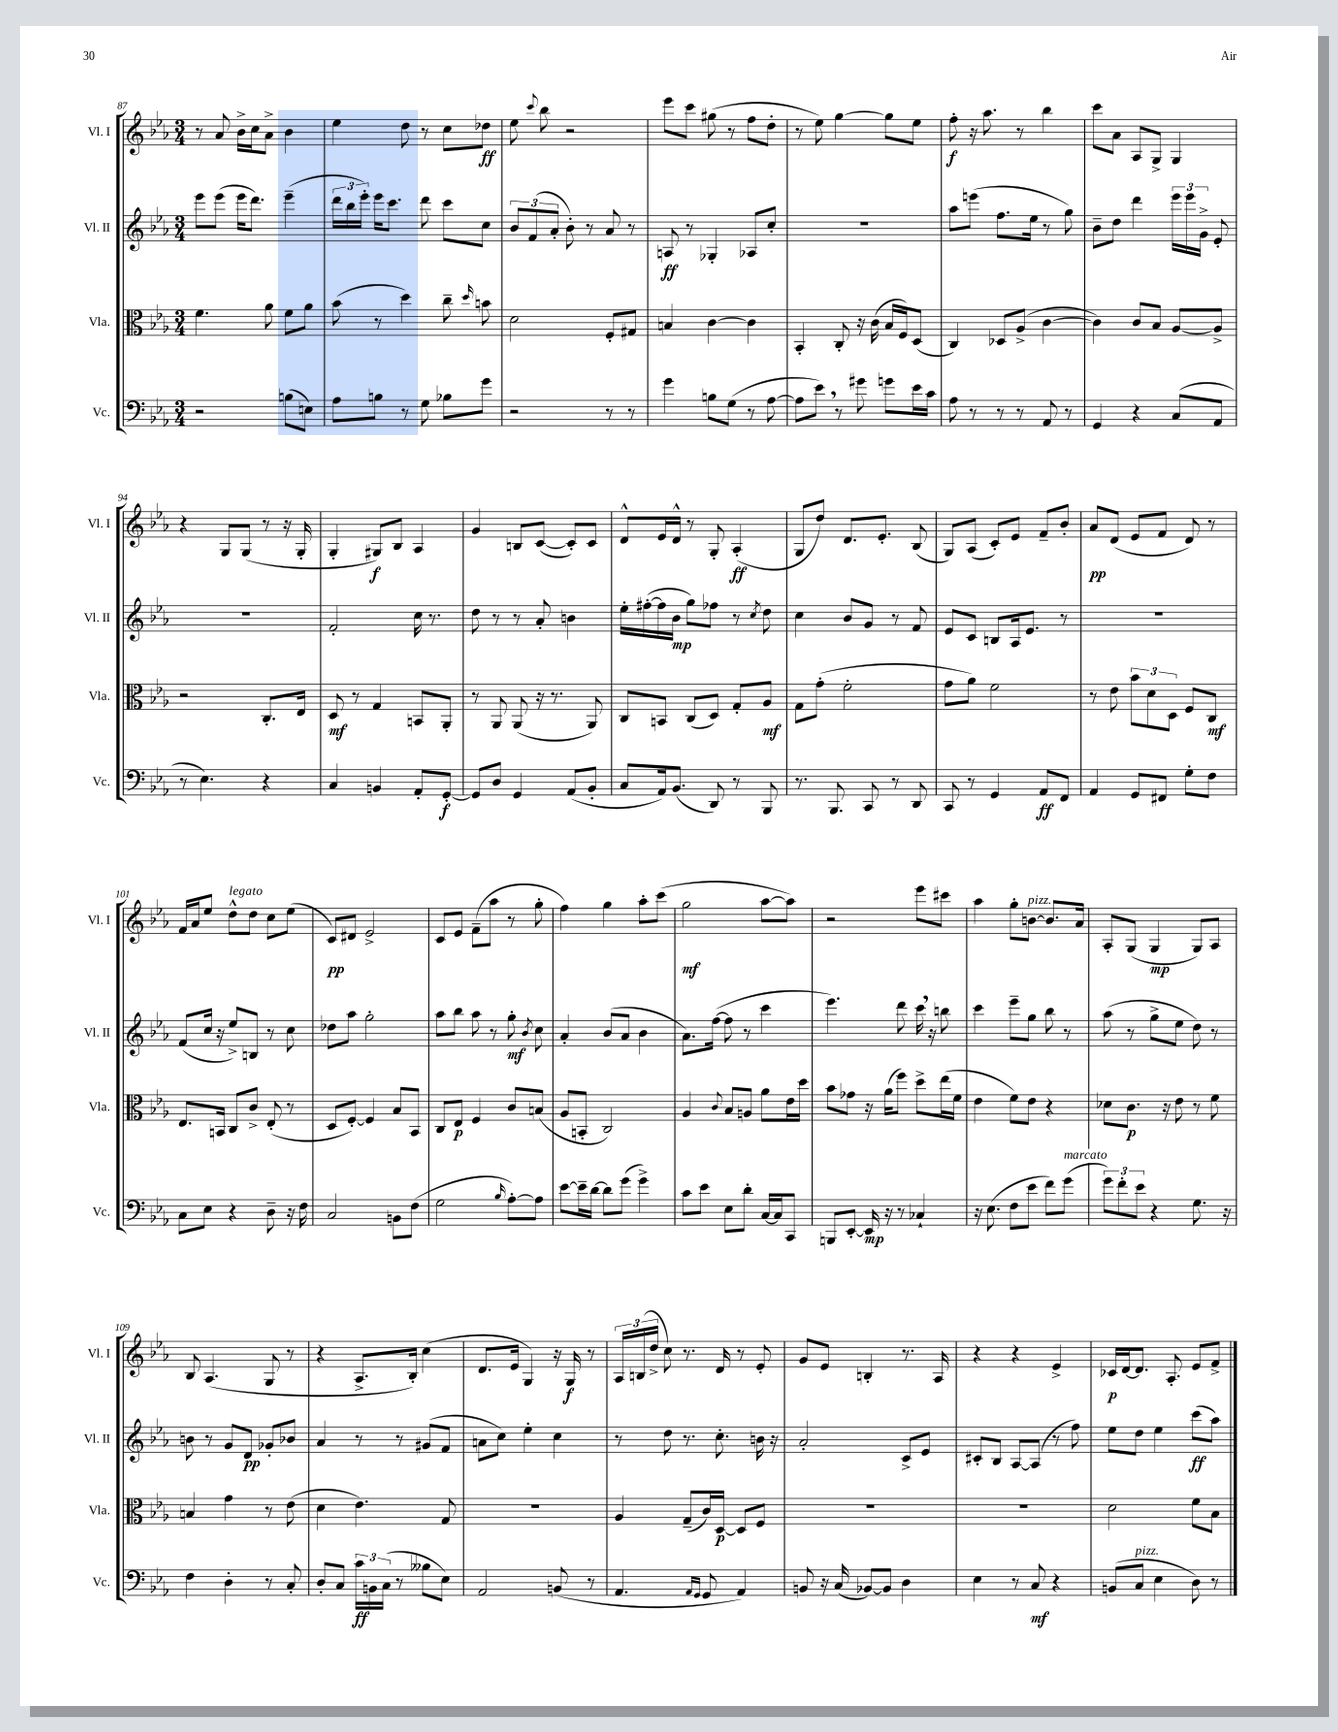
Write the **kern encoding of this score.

**kern	**kern	**kern	**kern
*staff4	*staff3	*staff2	*staff1
*clefF4	*clefC3	*clefG2	*clefG2
*k[b-e-a-]	*k[b-e-a-]	*k[b-e-a-]	*k[b-e-a-]
*M3/4	*M3/4	*M3/4	*M3/4
2r	4.f	8eee-	8r
.	.	(8eee-	8a-
.	.	16eee-	16b-^
.	.	8.ddd)	16cc
.	8a-	.	8a-^
(8B	8f	(4eee-~	4b-
8E)	8a-	.	.
=	=	=	=
8A-	(8b-	24ddd	4ee-
.	.	24bb-	.
.	.	24eee-')	.
8B	8r	16eee-	.
.	.	8.ccc	.
8r	4dd)	.	8dd
8G	.	8ddd	8r
8B-	8cc~	8ccc	8cc
.	16qqdd	.	.
8g	8b	8cc	8dd-
=	=	=	=
2r	2d	12b-	8ee-
.	.	(12f	.
.	.	.	8qqccc
.	.	.	8bb-
.	.	12a-'	.
.	.	8b-')	2r
.	.	8r	.
8r	8F'	8a-	.
8r	8G#	8r	.
=	=	=	=
4g	4B	8A	8eee-
.	.	8r	8ccc
8B	[4c	4G-'	(8gg#
(8G	.	.	8r
8r	4c]	8A-	8ff
[8A-	.	8cc'	8dd'
=	=	=	=
8A-]	4BB-'	2.r	8r
8e-)	.	.	8ee-)
8r	8C'	.	[4gg
8g#	16r	.	.
.	(16c	.	.
8g	16B-	.	8gg]
.	16F)	.	.
16e-	(8D	.	8ee-
16c	.	.	.
=	=	=	=
8A-	4C)	8aa-	8ff'
8r	.	(8eee	16r
.	.	.	8.aa-
8r	8D-	8.ff	.
8r	(8A-^	.	8r
.	.	16ee-	.
8AA-	[4c	8r	4bb-
8r	.	8gg)	.
=	=	=	=
4GG	4c])	8b-~	8ccc
.	.	8dd	8a-
4r	8c	4ddd	8A-
.	8B-	.	8G^
(8C	[8A-	24eee-	4G
.	.	24eee-	.
.	.	24g^	.
8AA-	8A-^]	8e-'	.
=	=	=	=
8r	2r	2.r	4r
4.E-)	.	.	.
.	.	.	8G
.	.	.	(8G
4r	8.C'	.	8r
.	.	.	16r
.	16E-	.	16G'
=	=	=	=
4C	8D	2f'	4G'
.	8r	.	.
4BB	4G	.	8G#)
.	.	.	8B-
8AA-'	8BB	16cc	4A-
.	.	8.r	.
[8GG'	8AA-'	.	.
=	=	=	=
8GG]	8r	8dd	4g
8D	8AA-	8r	.
4GG	(8AA-	8r	8B
.	16r	8a-'	([8c
.	8.r	.	.
(8AA-	.	4b	8c'])
8BB-'	8AA-)	.	8c
=	=	=	=
8C	8C	16ee-'	8d^^
.	.	([16ff#'	.
16AA-)	8BB	16ff#]	16e-
(8.BB-	.	16b-	16d^^
.	(8C	8gg)	8r
8DD)	8D)	8ff-	8G'
8r	8G'	8r	(4A-'
.	.	8qcc	.
8BBB-	8A-	8dd	.
=	=	=	=
8.r	8G	4cc	8G
.	(8g'	.	8dd)
8.BBB-	.	.	.
.	2f'	8b-	8.d
8CC	.	8g	.
.	.	.	8.e-'
8r	.	8r	.
8DD	.	8f	(8B-
=	=	=	=
8CC	8g	8e-	8G)
8r	8a-)	8c	(8A-
4GG	2f	8B	8c')
.	.	16A-	8e-
.	.	8.e-	.
8AA-	.	.	8f~
8FF	.	8r	8b-'
=	=	=	=
4AA-	8r	2.r	8a-
.	8e-	.	(8d
8GG	12b-	.	8e-
.	12d	.	.
8FF#	.	.	8f
.	12D	.	.
8G'	8F	.	8d)
8F	8C	.	8r
=	=	=	=
8C	8.E-	(8f	16f
.	.	.	16a-
8E-	.	16cc	8ee-
.	16BB	16r	.
4r	8C	8ee-^)	8dd^^
.	8c^	8B	8dd
8D~	(8E-'	8r	8cc
16r	8r	8cc	(8ee-
16F	.	.	.
=	=	=	=
2C	8D	8dd-	8c)
.	[8F')	8aa-	8d#
.	4F]	2gg'	2e-^
8BB	8B-	.	.
(8F	8BB-	.	.
=	=	=	=
2G	8C	8aa-	8c
.	8E-	8bb-	8e-
.	4F	8aa-	(8f~
.	.	8r	8aa-
16qqB-	.	.	.
[8A-')	8c	8gg'	8r
.	.	8qb-	.
8A-]	(8B	8cc	8gg'
=	=	=	=
[8e-	8A-	4a-'	4ff)
16e-~]	8BB'	.	.
[16d	.	.	.
8d]	2C)	(8b-	4gg
(8g	.	8a-	.
4g^)	.	4b-	8aa-'
.	.	.	(8ccc
=	=	=	=
8c	4A-	8.a-)	2gg
8e-	.	.	.
.	.	([16ff	.
.	8qqc	.	.
8E-	8B-	8ff]	.
8d'	8A	8r	.
[16C	8a-	4ccc	[8aa-
16C]	.	.	.
8CC	16e-	.	8aa-])
.	16dd	.	.
=	=	=	=
8BBB	8b-	4.eee-)	2r
[8EE-'	8g-	.	.
16EE-]	16r	.	.
16r	(16a-	.	.
8r	8ff)	8ddd	.
4C-`	8dd^	16ccc	8eee-
.	.	16r	.
.	(16ee-	8bb	8ccc#
.	16f	.	.
=	=	=	=
16r	4e-	4ccc	4aa-
(8.E-	.	.	.
8F	8f)	8eee-~	8gg'
8e-	8e-	8gg	[8b
8f)	4r	8bb-	8.b]
(8g	.	8r	.
.	.	.	16a-
=	=	=	=
12g)	8d-	(8aa-	8A-'
12f'	.	.	.
.	8.c	8r	(8G
12e-	.	.	.
4r	.	8gg^	4G
.	16r	.	.
.	8e-	8ee-	.
8.G	8r	8dd)	8G)
.	8f	8r	8A-
16r	.	.	.
=	=	=	=
4F	4B	8b	8B-
.	.	8r	(4.A-
4D'	4g	8g	.
.	.	8d	.
8r	8r	8g-'	8G
8C'	(8e-	8b-	8r
=	=	=	=
8D'	4d	4a-	4r
8C	.	.	.
24c	4.e-)	8r	8.A-^
24BB	.	.	.
(24C	.	.	.
8r	.	8r	.
.	.	.	16B-')
8B--	.	(8g#	(4cc
8E-)	8G	8f	.
=	=	=	=
2AA-	2.r	8a	8.d
.	.	8cc)	.
.	.	.	16e-
.	.	4ee-'	4G)
(8BB	.	4cc	16r
.	.	.	16G
8r	.	.	8r
=	=	=	=
4.AA-	4A-	8r	24A-
.	.	.	(24B
.	.	.	24dd^
.	.	8dd	8cc)
.	(8G~	8.r	8.r
16qqAA-	.	.	.
16qqGG	.	.	.
8GG	16c)	.	.
.	[16D	8.cc'	16d
4AA-)	8D]	.	8r
.	8F	16b	8e-'
.	.	16r	.
=	=	=	=
8BB	2.r	2a-'	8g
16r	.	.	8e-
(16C	.	.	.
[8BB-)	.	.	4B'
8BB-]	.	.	.
4D	.	8c^	8.r
.	.	8e-	.
.	.	.	16A-
=	=	=	=
4E-	2.r	8c#'	4r
.	.	8B-	.
8r	.	[8A-	4r
8C	.	(8A-]	.
4r	.	8r	4e-^
.	.	8ff)	.
=	=	=	=
(8BB	2d	8ee-	16c-
.	.	.	[16d
8C	.	8dd	8.d]
4E-	.	4ee-	.
.	.	.	8.A-'
8D)	8f	(8ccc	8e-
8r	8B-	8aa-)	8f^
==	==	==	==
*-	*-	*-	*-
